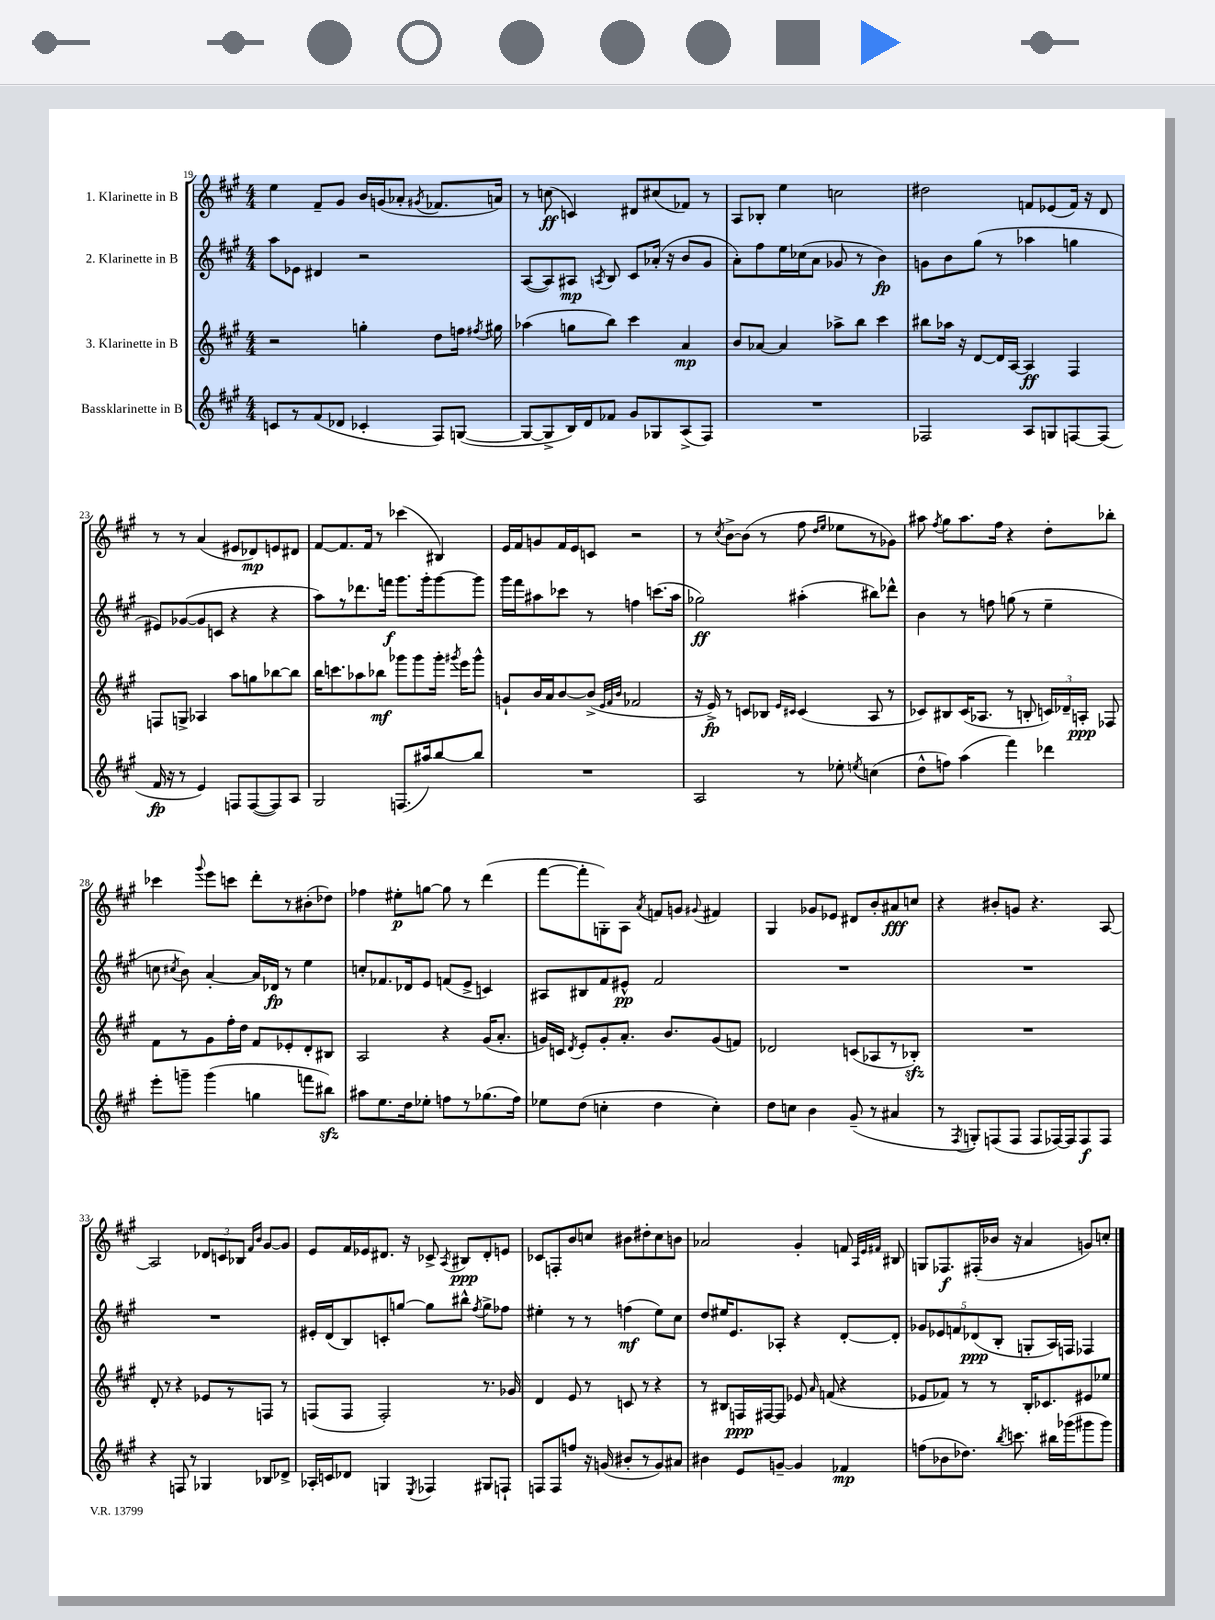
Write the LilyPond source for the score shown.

<<
\new StaffGroup <<
\new Staff = "s0" \with { instrumentName = "1. Klarinette in B" } {
    \clef treble \key a \major \numericTimeSignature \time 4/4
    \autoBeamOff e''4 fis'8[-- gis'8] b'16[ g'16( aes'8]-. \acciaccatura { gis'8 } fes'8.[ a'16]) |
    r8 c''8\ff( c'4) dis'8[ cis''8( fes'8]) r8 |
    a8[ bes8]-. e''4 c''2 |
    dis''2 f'8[ ees'8( f'16]) r16 d'8 |
    r8 r8 a'4( eis'8[ des'8\mp) e'8 dis'8] |
    fis'8[~ fis'8. fis'16] r8 ces'''4( bis4) |
    e'16[ fis'16 g'8 fis'16 e'16 c'8] r2 |
    r8 \acciaccatura { cis''8 } b'8[~-> b'8]( r8 fis''8 \grace { d''16[ e''16] } ees''8[ r8 ges'8]) |
    ais''8 \acciaccatura { fis''8 } gis''8[ ais''8. fis''16] r4 d''8[-. bes''8]-. |
    ces'''4 \appoggiatura { gis'''8 } e'''8[ c'''8] d'''8[-. r8 bis'8-.( des''8]) |
    fes''4 eis''8[-.\p g''8]~ g''8 r8 d'''4( |
    fis'''8[~ fis'''8-. g8-.) a8] \acciaccatura { a'8 } f'8[ g'8] \appoggiatura { gis'8 } fis'4 |
    gis4 ges'8[ ees'8] dis'8[ b'8-. ais'8\fff c''8] |
    r4 bis'8[-. g'8] r4. a8~ |
    a2 \tuplet 3/2 { des'8[ c'8 bes8] } \grace { fis'16[ b'16] } gis'8[~ gis'8] |
    e'8[ fis'16 ees'16 dis'8.] r16 ces'8-> \acciaccatura { a8 } bis8[\ppp dis'8-. e'8] |
    ces'8[ f8-. b'8 c''8] bis'8[ dis''8-. c''8 b'8] |
    aes'2 gis'4-. f'8 \grace { a32[ e'32 fis'32] } bis8 |
    g8[ fes8.\f fis16-.( bes'16] r16 a'4 g'8[) c''8]-. \bar "|." |
}
\new Staff = "s1" \with { instrumentName = "2. Klarinette in B" } {
    \clef treble \key a \major \numericTimeSignature \time 4/4
    \autoBeamOff a''8[ ees'8] dis'4 r2 |
    a8[~( a8) ais8]\mp \acciaccatura { a8 } b8 cis'8[ aes'16]-.( r16 b'8[ gis'8] |
    a'8[-.) fis''8 e''16 ces''16( a'8] ges'8 r8 b'4\fp) |
    g'8[ b'8 gis''8]( r8 aes''4 g''4 |
    eis'8[) ges'8~( ges'8 c'8] r4 r4 |
    a''8[) r8 des'''8. f'''16]\f gis'''8.[ gis'''16-. gis'''8~ gis'''8] |
    gis'''16[ fis'''16 ais''8 ces'''8] r8 f''4 c'''8.[( ais''16] |
    ges''2\ff) ais''4-.( bis''8[) des'''8]-^ |
    b'4 r8 f''8 g''8( r8 e''4-- |
    c''8 \acciaccatura { cis''8 } b'8) a'4~-. a'16[ des'16]\fp r8 e''4 |
    c''8[-. fes'8. des'16 e'8] f'8[( e'8]-> c'4) |
    ais8[ bis8 fis'8 eis'8]-^\pp fis'2 |
    R1 |
    R1 |
    R1 |
    eis'16[-. d'16( b8) c'8-. g''8]~ g''8[ bis''8]-^ \acciaccatura { fis''8 } g''8[-> fes''8] |
    eis''4-. r8 r8 f''4\mf( eis''8[) cis''8] |
    d''8[ eis''16 e'8. aes8]-. r4 d'8[~-. d'8]-. |
    \tuplet 5/4 { ges'8[ ees'8 f'8 des'8\ppp( b8]-. } g8[-. a16) f16] fes4 \bar "|." |
}
\new Staff = "s2" \with { instrumentName = "3. Klarinette in B" } {
    \clef treble \key a \major \numericTimeSignature \time 4/4
    \autoBeamOff r2 g''4-. d''8[ f''16] \acciaccatura { fis''8 } gis''16 |
    aes''4( g''8[ b''8]) cis'''4 a'4\mp |
    b'8[ aes'8]~ aes'4 aes''8[-> b''8] cis'''4 |
    bis''8[ aes''16] r16 d'8[~ d'16 a16]~ a4\ff fis4 |
    f8[ g8]-> aes4 a''8[ g''8 bes''8~ bes''8] |
    b''16[ c'''8. aes''8 bes''8]\mf ges'''8[ ges'''8 ges'''16]-. \acciaccatura { gis'''8 } e'''16[ gis'''8]-^ |
    g'8[-! b'16 a'16 b'8~ b'8]->( \grace { e'32[ fis'32 b'32] } fes'2 |
    r16 e'16->\fp) r8 c'8[ bes8] \grace { e'16[ cis'16] } cis'4( a8 r8 |
    ces'8[) bis8 ces'16( aes8.] r8 b8-. \tuplet 3/2 { c'16[) des'16-- a16]-.\ppp } fes8 |
    fis'8[ r8 gis'8 fis''16-. d''16] fis'8[ ees'8-. d'8-. bis8] |
    a2 r4 gis'16[( a'8.]-. |
    g'16[) c'16] \acciaccatura { d'8 } e'8[-. g'8-. a'8.]-. b'8.[ g'8( f'8]) |
    des'2 c'8[( aes8 r8 bes8]-.\sfz) |
    R1 |
    d'8-. r8 r4 ees'8[ r8 f8] r8 |
    f8[( f8] f2-.) r8. ges'16 |
    d'4 e'8 r8 c'8 r8 r4 |
    r8 bis8[ f16\ppp fis16~ fis8] ees'8 \grace { a'16 } f'8( r4 |
    ees'8[ fes'8]) r8 r8 b16[-. ces'8. eis'8 ees''8] \bar "|." |
}
\new Staff = "s3" \with { instrumentName = "Bassklarinette in B" } {
    \clef treble \key a \major \numericTimeSignature \time 4/4
    \autoBeamOff c'8[ r8 fis'8( des'8] ces'4-. fis8[) g8]~( |
    g8[~ g8-> b16) d'16 fes'8] gis'8[ ges8 a8->( fis8]) |
    R1 |
    fes2 a8[ g8 f8~ f8]( |
    fis'16\fp r16 r8 e'4) f8[ f8~( f8) a8] |
    gis2 f8.[( ais''16) b''8~ b''8] |
    R1 |
    a2 r8 ees''8-. \acciaccatura { e''8 } c''4( |
    d''8[-^ f''8]) a''4( fis'''4) des'''4 |
    e'''8[-. g'''8]-- g'''4( g''4 f'''8[ bis''8]\sfz) |
    ais''8[ e''8. d''16 ees''8]-. f''8[ r8 ges''8.( f''16]) |
    ees''8[ d''8]( c''4-. d''4 c''4-.) |
    d''8[ c''8] b'4 gis'8--( r8 ais'4 |
    r8 \acciaccatura { fis8 } g8[-.) f8( f8] f8[ fes16~) fes16 fes8\f fes8] |
    r4 f8 r8 ges4 bes8[ des'8]-> |
    aes16[-. c'16 des'8] g4 \acciaccatura { e8 } fes4 gis8[ f8]-! |
    f8[ f8 f''8] r16 g'16( bis'8[-. r8 g'8) ais'8] |
    bis'4 e'8[ g'8]~-- g'4 fes'4\mp |
    f''8[( bes'8 des''8.]) \acciaccatura { b''8 } c'''8. bis''16[ ges'''16( gis'''8 gis'''8]) \bar "|." |
}
>>
>>
\layout { \context { \Score currentBarNumber = #19 } }
